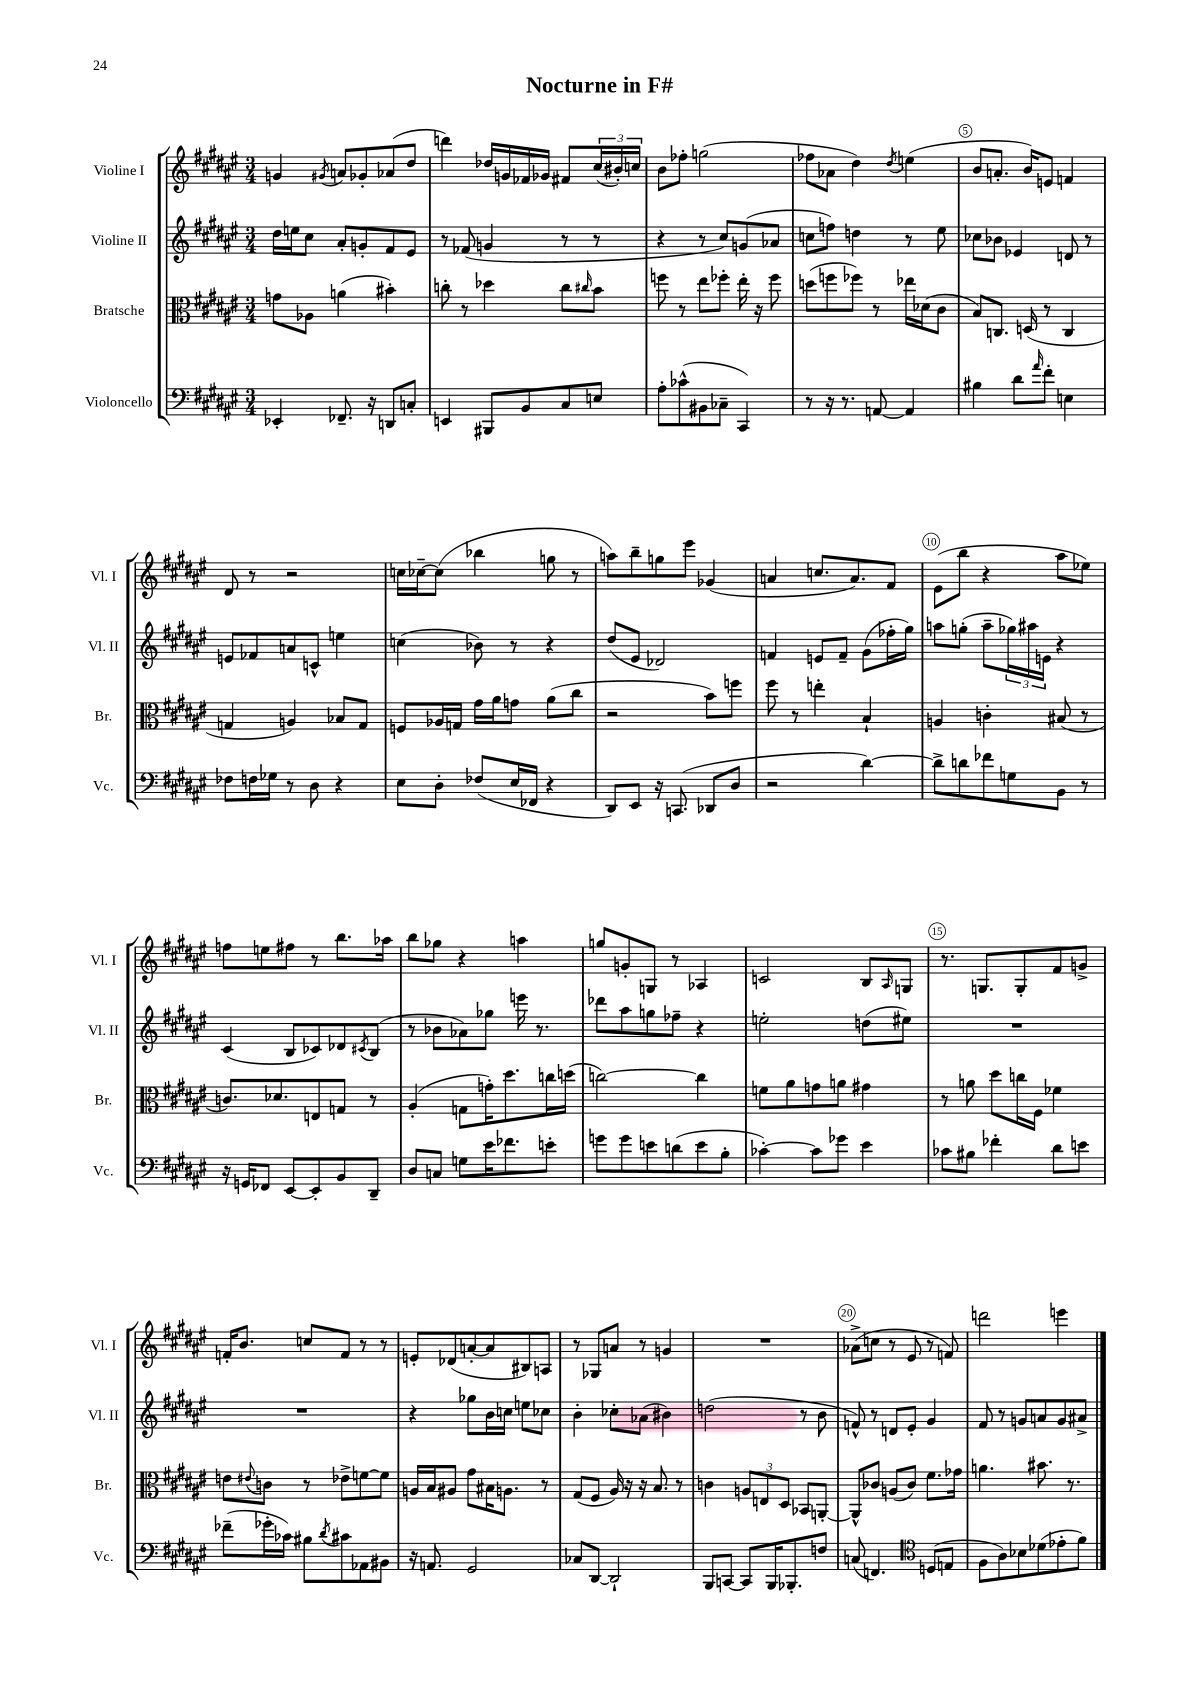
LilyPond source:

\header { title = "Nocturne in F#" }
<<
\new StaffGroup <<
\new Staff = "s0" \with { instrumentName = "Violine I" shortInstrumentName = "Vl. I" } {
    \clef treble \key fis \major \numericTimeSignature \time 3/4
    g'4 \acciaccatura { gis'8 } a'8 ges'8-. aes'8( dis''8 |
    d'''4) des''16 g'16 fes'16 ges'16 fis'8 \tuplet 3/2 { cis''16( bis'16-.) c''16 } |
    b'8 fes''8-. g''2( |
    fes''8 aes'8 dis''4) \acciaccatura { dis''8 } e''4( |
    b'8 a'8.-. b'16) e'8 f'4 |
    dis'8 r8 r2 |
    c''16 ces''16~-- ces''8( bes''4 g''8 r8 |
    a''8) b''8-- g''8 eis'''8 ges'4( |
    a'4 c''8. a'8.) fis'8 |
    eis'8( b''8 r4 ais''8 ees''8) |
    f''8 e''8 fis''8 r8 b''8. aes''16 |
    b''8 ges''8 r4 a''4 |
    g''8 g'8-. g8 r8 aes4 |
    c'2 b8 \grace { ais16 } g8 |
    r8. g8. g8-. fis'8 g'8-> |
    f'16-. b'8. c''8 f'8 r8 r8 |
    e'8-. des'8( a'8~-. a'8 bis8) a8 |
    r8 ges8 a'8 r8 g'4 |
    R2. |
    aes'8->( c''8 r8 eis'8 r8 f'8) |
    d'''2 e'''4 \bar "|." |
}
\new Staff = "s1" \with { instrumentName = "Violine II" shortInstrumentName = "Vl. II" } {
    \clef treble \key fis \major \numericTimeSignature \time 3/4
    dis''16 e''16 cis''8 ais'8-. g'8-. fis'8 eis'8 |
    r8 fes'8( g'4 r8 r8 |
    r4 r8 cis''8) g'8( aes'8 |
    c''8 f''8) d''4 r8 eis''8 |
    ces''8 bes'8 ees'4 d'8 r8 |
    e'8 fes'8 a'8 c'8-^ e''4 |
    c''4( bes'8) r8 r4 |
    dis''8( eis'8 des'2) |
    f'4 e'8 f'8-- gis'8( fes''16-. gis''16) |
    a''8 g''8-.( a''8-- \tuplet 3/2 { ges''16) ais''16 e'16 } r4 |
    cis'4( b8 ces'8) des'8 \acciaccatura { cis'8 } b8( |
    r8 bes'8 aes'8) ges''8 e'''16 r8. |
    des'''8 ais''8 g''8 fes''8-- r4 |
    e''2-. d''8( eis''8) |
    R2. |
    R2. |
    r4 ges''8 b'16 c''16 e''8 ces''8 |
    b'4-. ces''8-. aes'8( bis'4) |
    d''2( r8 b'8 |
    f'8-^) r8 d'8 eis'8-. gis'4 |
    fis'8 r8 g'8 a'8 g'8 ais'8-> \bar "|." |
}
\new Staff = "s2" \with { instrumentName = "Bratsche" shortInstrumentName = "Br." } {
    \clef alto \key fis \major \numericTimeSignature \time 3/4
    g'8 aes8 a'4( bis'4-.) |
    c''8-. r8 des''4 c''8 \grace { cis''16 } b'8 |
    f''8 r8 eis''8 fes''8-. eis''16-. r16 fes''8 |
    d''8( f''8 fes''8) r8 ees''16 des'16( cis'8 |
    b8) c8. d16( r8 c4 |
    g4 a4) bes8 g8 |
    f8 aes16 g16 gis'16 ais'16 g'8 ais'8( cis''8 |
    r2 b'8) f''8 |
    fis''8 r8 e''4-. b4-! |
    a4 c'4-. bis8( r8 |
    c'8.) des'8. e8 g8 r8 |
    ais4-.( g8 g'16-.) dis''8. c''16 d''16( |
    c''2~) c''4 |
    f'8 ais'8 g'8 a'8 gis'4 |
    r8 a'8 dis''8 c''16 fis16 fes'4 |
    e'8 \appoggiatura { eis'8 } c'8 r8 ees'8-> f'8~ f'8 |
    a16 b16 ais8 gis'8 bis16 a8. r8 |
    gis8( fis8 ais16) r16 r16 b8. r8 |
    c'4 \tuplet 3/2 { a8 e8 dis8 } bes,8 a,8~-. |
    a,8-^ ces'8 a8( ces'8) fis'8. ges'16 |
    a'4. bis'8. r8. \bar "|." |
}
\new Staff = "s3" \with { instrumentName = "Violoncello" shortInstrumentName = "Vc." } {
    \clef bass \key fis \major \numericTimeSignature \time 3/4
    ees,4-. fes,8.-- r16 d,8 c8-. |
    e,4 bis,,8 b,8 cis8 e8 |
    ais8-. ces'8-^( bis,8 ces8-- cis,4) |
    r8 r16 r8. a,8~ a,4 |
    bis4 dis'8 \grace { ais'16 } fis'8-. e4 |
    fes8 f16 ges16 r8 dis8 r4 |
    eis8 dis8-. fes8( eis16 fes,16 r4 |
    dis,8) eis,8 r16 c,8.( des,8 dis8 |
    r2 dis'4~) |
    dis'8-> d'8 fes'8 g8 b,8 r8 |
    r16 g,16 fes,8 eis,8~ eis,8-. b,8 dis,8-- |
    dis8 c8 g8 eis'16 fes'8. e'8-. |
    g'8 g'8 e'8 d'8( e'8 b8-. |
    ces'4~-.) ces'8 ges'8 eis'4 |
    ces'8 bis8 fes'4-. dis'8 e'8 |
    fes'8--( ges'16-. ces'16) bis8 \acciaccatura { dis'8 } cis'8 aes,8 bis,8 |
    r16 a,8. gis,2 |
    ces8 dis,8~ dis,2-! |
    b,,8 c,8~ c,8 b,,16 bes,,8.-. f8 |
    c8( f,4.) \clef tenor d8( e8 |
    fis8 ais8) bes8 des'8( ees'8-. fis'8) \bar "|." |
}
>>
>>
\layout { \context { \Score \override BarNumber.break-visibility = ##(#f #t #t) barNumberVisibility = #(every-nth-bar-number-visible 5) \override BarNumber.stencil = #(make-stencil-circler 0.1 0.3 ly:text-interface::print) } }
